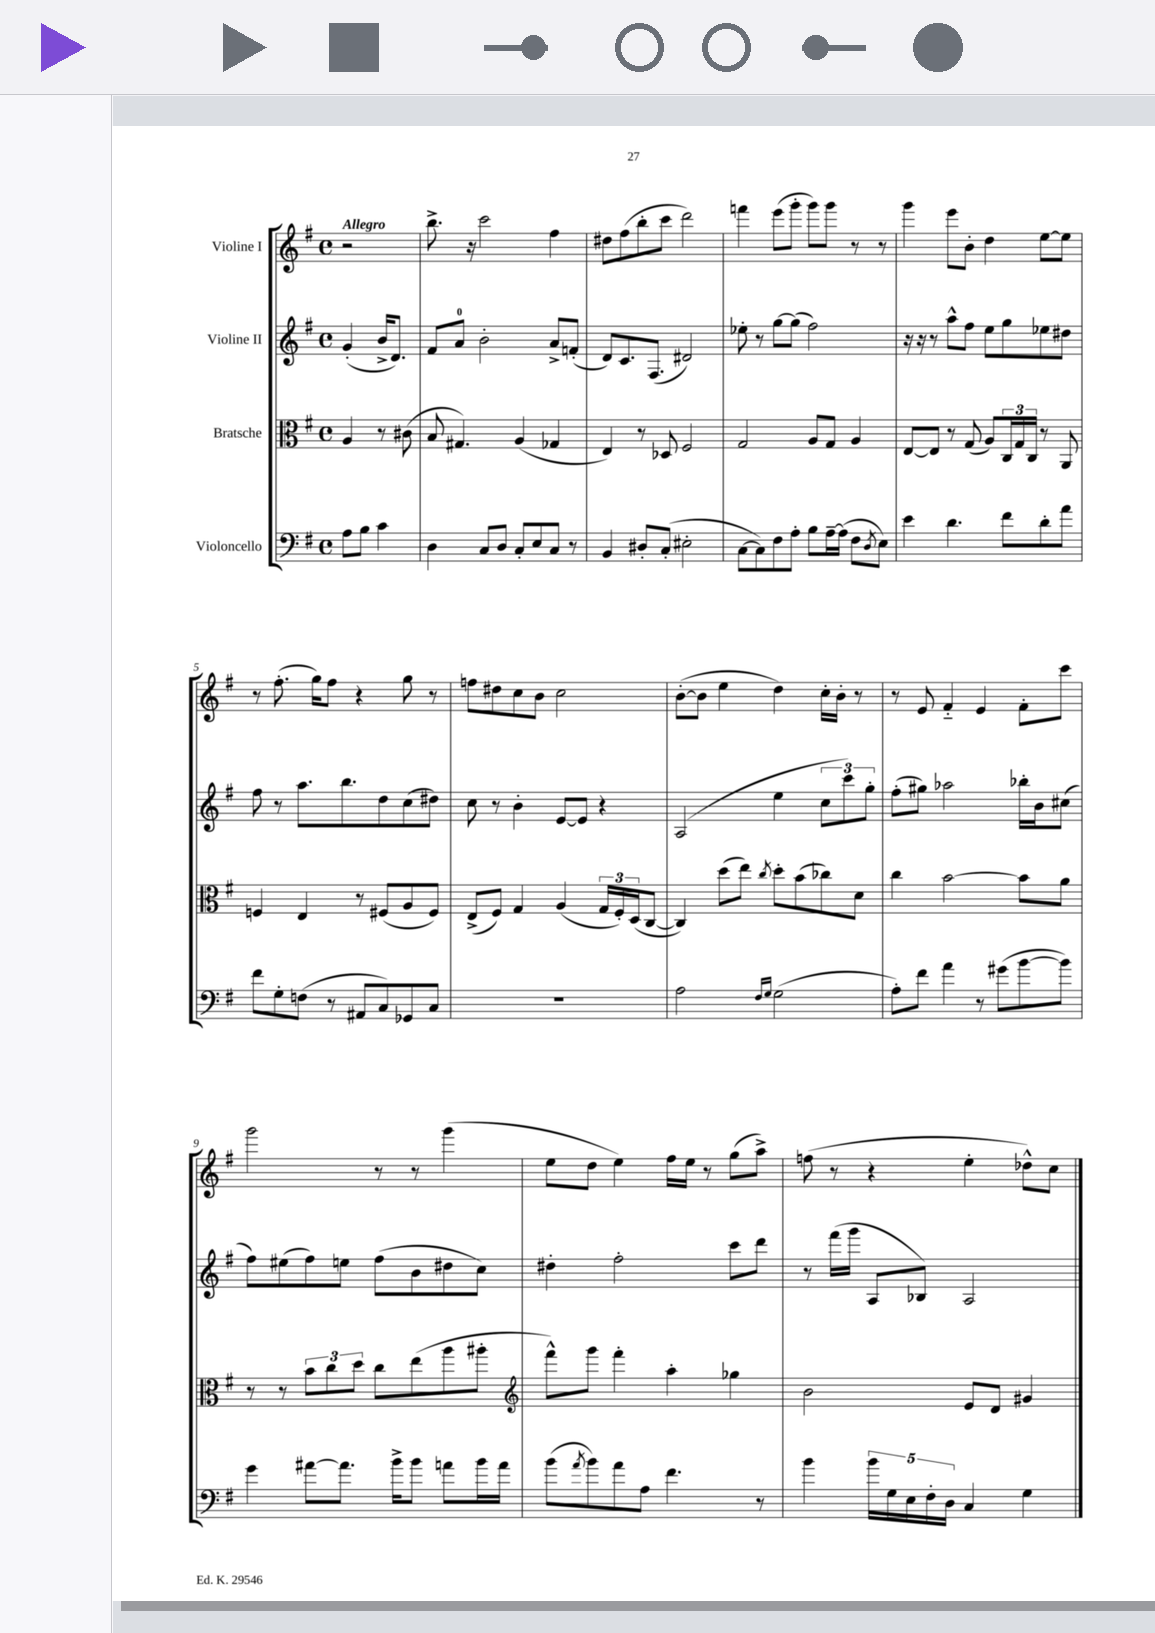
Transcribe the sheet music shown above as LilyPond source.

<<
\new StaffGroup <<
\new Staff = "s0" \with { instrumentName = "Violine I" } {
    \clef treble \key g \major \defaultTimeSignature \time 4/4 \partial 2 \tempo "Allegro"
    r2 |
    b''8.-> r16 c'''2 fis''4 |
    dis''8 fis''8( b''8-. c'''8 d'''2) |
    f'''4 e'''8( g'''8-. g'''8) g'''8 r8 r8 |
    g'''4 e'''8 b'8-. d''4 e''8~ e''8 |
    r8 fis''8.-.( g''16) fis''8 r4 g''8 r8 |
    f''8 dis''8 c''8 b'8 c''2 |
    b'8~-.( b'8 e''4 d''4) c''16-. b'16-. r8 |
    r8 e'8 fis'4-_ e'4 fis'8-. c'''8 |
    g'''2 r8 r8 g'''4( |
    e''8 d''8 e''4) fis''16 e''16 r8 g''8( a''8->) |
    f''8( r8 r4 e''4-. des''8-^) c''8 \bar "|." |
}
\new Staff = "s1" \with { instrumentName = "Violine II" } {
    \clef treble \key g \major \defaultTimeSignature \time 4/4 \partial 2
    g'4-.( b'16-> d'8.) |
    fis'8 a'8-0 b'2-. a'8-> f'8-.( |
    d'8) c'8. fis8.( dis'2) |
    ees''8-. r8 g''8~ g''8( fis''2) |
    r16 r16 r8 a''8-^ fis''8 e''8 g''8 ees''8 dis''8 |
    fis''8 r8 a''8. b''8. d''8 c''8( dis''8) |
    c''8 r8 b'4-. e'8~ e'8 r4 |
    a2( e''4 \tuplet 3/2 { c''8 c'''8) g''8-. } |
    fis''8-.( gis''8) aes''2 bes''16-. b'16 cis''8( |
    fis''8) eis''8( fis''8) e''8 fis''8( b'8 dis''8 c''8) |
    dis''4-. fis''2-. c'''8 d'''8 |
    r8 fis'''16( g'''16 a8 bes8) a2 \bar "|." |
}
\new Staff = "s2" \with { instrumentName = "Bratsche" } {
    \clef alto \key g \major \defaultTimeSignature \time 4/4 \partial 2
    a4 r8 cis'8( |
    b8 gis4.) a4( ges4 |
    e4) r8 des8 fis2 |
    g2 a8 g8 a4 |
    e8~ e8 r8 g8( a8) \tuplet 3/2 { c16 g16 c16 } r8 a,8 |
    f4 e4 r8 fis8( a8 fis8) |
    e8->( fis8) g4 a4( \tuplet 3/2 { g16 fis16-.) d16( } c8~ |
    c4) d''8( e''8) \acciaccatura { c''8 } d''8-. b'8( ces''8) d'8 |
    c''4 b'2~ b'8 a'8 |
    r8 r8 \tuplet 3/2 { b'8 c''8 d''8 } c''8 e''8( a''8 ais''8-. |
    \clef treble fis'''8-^) g'''8 fis'''4-. a''4-. ges''4 |
    b'2 e'8 d'8 gis'4 \bar "|." |
}
\new Staff = "s3" \with { instrumentName = "Violoncello" } {
    \clef bass \key g \major \defaultTimeSignature \time 4/4 \partial 2
    a8 b8 c'4 |
    d4 c8 d8 c8-. e8 c8 r8 |
    b,4 dis8-. c8-.( eis2-. |
    c8~ c8) fis8 a8-. b8 a16~-- a16( fis8 \acciaccatura { d8 } e8) |
    e'4 d'4. fis'8 d'8-. a'8 |
    fis'8 g8-. f8( r8 ais,8 c8) ges,8 c8 |
    R1 |
    a2 \grace { fis16 g16 } g2( |
    a8-.) fis'8 a'4 r8 gis'8( b'8~ b'8) |
    g'4 ais'8~ ais'8. b'16-> b'8 a'8 b'16 a'16 |
    b'8( \acciaccatura { a'8 } b'8) a'8 a8 fis'4. r8 |
    b'4 \tuplet 5/4 { b'16 g16 e16 fis16-. d16 } c4 g4 \bar "|." |
}
>>
>>
